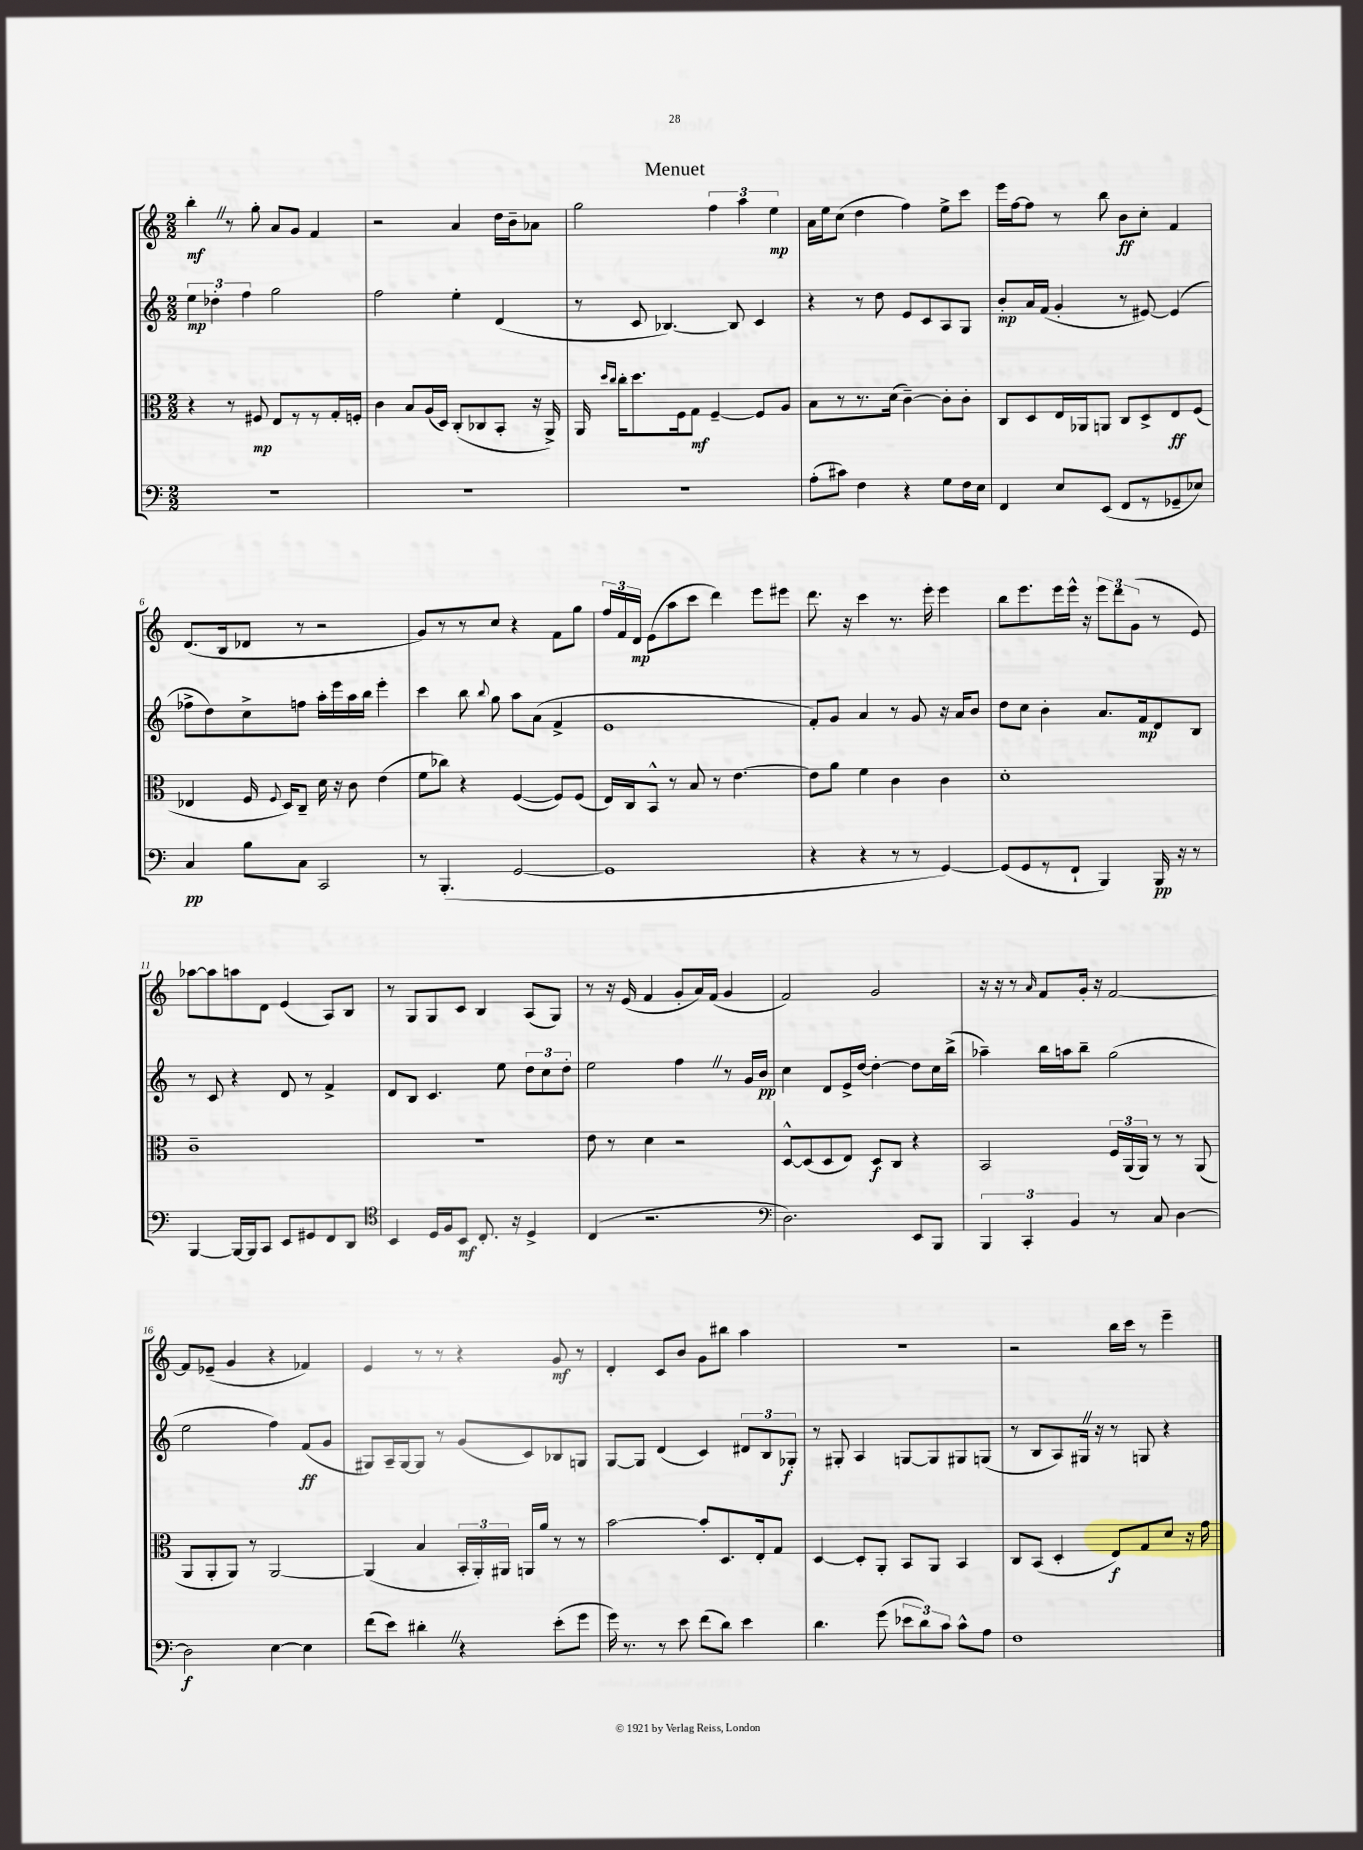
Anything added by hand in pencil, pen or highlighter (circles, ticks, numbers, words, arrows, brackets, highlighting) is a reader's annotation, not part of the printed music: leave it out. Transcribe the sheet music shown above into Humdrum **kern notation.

**kern	**dynam	**kern	**dynam	**kern	**dynam	**kern	**dynam
*part4	*part4	*part3	*part3	*part2	*part2	*part1	*part1
*staff4	*staff4	*staff3	*staff3	*staff2	*staff2	*staff1	*staff1
*clefF4	*	*clefC3	*	*clefG2	*	*clefG2	*
*k[]	*	*k[]	*	*k[]	*	*k[]	*
*M2/2	*	*M2/2	*	*M2/2	*	*M2/2	*
=1	=1	=1	=1	=1	=1	=1	=1
1r	.	4r	.	6ee\	mp	4bb'Z\	mf
.	.	.	.	6dd-X'\	.	.	.
.	.	8r	.	.	.	8r	.
.	.	.	.	6ff\	.	.	.
.	.	8F#X/	mp	.	.	8gg'\	.
.	.	8E/L	.	2gg\	.	8a/L	.
.	.	8r	.	.	.	8g/J	.
.	.	8r	.	.	.	4f/	.
.	.	16G'/L	.	.	.	.	.
.	.	16Fn'/JJ	.	.	.	.	.
=2	=2	=2	=2	=2	=2	=2	=2
1r	.	4c\	.	2ff\	.	2r	.
.	.	8B/L	.	.	.	.	.
.	.	(16A/L	.	.	.	.	.
.	.	16D/JJ)	.	.	.	.	.
.	.	(8C'/L	.	4ee'\	.	4a/	.
.	.	8C-X/	.	.	.	.	.
.	.	8BB'/J	.	(4d/	.	16dd\LL	.
.	.	.	.	.	.	16b~\J	.
.	.	16r	.	.	.	8a-X\J	.
.	.	16AA^/)	.	.	.	.	.
=3	=3	=3	=3	=3	=3	=3	=3
1r	.	16AA/	.	8r	.	2gg\	.
.	.	16qqdd/LL	.	.	.	.	.
.	.	16qqcc/JJ	.	.	.	.	.
.	.	16cc'\KL	.	.	.	.	.
.	.	8.dd\	.	8c/	.	.	.
.	.	.	.	[4.B-X/)	.	.	.
.	.	16F\k	.	.	.	.	.
.	.	8G\J	mf	.	.	.	.
.	.	[4F~/	.	.	.	6ff\	.
.	.	.	.	8B-/]	.	.	.
.	.	.	.	.	.	6aa\	.
.	.	8F/L]	.	4c/	.	.	.
.	.	.	.	.	.	6ee\	mp
.	.	8A/J	.	.	.	.	.
=4	=4	=4	=4	=4	=4	=4	=4
(8A'\L	.	8B\L	.	4r	.	16a\LL	.
.	.	.	.	.	.	16ee\J	.
8c#X\J)	.	8r	.	.	.	(8cc\J	.
4F\	.	8.r	.	8r	.	4dd\	.
.	.	.	.	8dd\	.	.	.
.	.	(16d\Jk	.	.	.	.	.
4r	.	[4c~\)	.	8e/L	.	4ff\)	.
.	.	.	.	8c/	.	.	.
8G\L	.	8c'\L]	.	8A/	.	8ee^\L	.
16F\L	.	8c'\J	.	8G/J	.	8ccc\J	.
16E\JJ	.	.	.	.	.	.	.
=5	=5	=5	=5	=5	=5	=5	=5
4FF/	.	8C/L	.	8b'/L	mp	16eee\LL	.
.	.	.	.	.	.	[16ff\J	.
.	.	8D/	.	16a/L	.	8ff\J]	.
.	.	.	.	(16f/JJ	.	.	.
8E/L	.	16E/L	.	4g'/	.	8r	.
.	.	16AA-X/J	.	.	.	.	.
(8EE/J	.	8AAn/J	.	.	.	8bb\	.
8FF/L	.	8C/L	.	8r	.	8b\L	ff
8r	.	8D^/	.	[8e#X/)	.	8cc'\J	.
8GG-X~/	.	8E/	ff	(4e#/]	.	4f/	.
8E-X/J)	.	(8F/J	.	.	.	.	.
!!LO:LB:g=z
=6	=6	=6	=6	=6	=6	=6	=6
4C/	pp	4E-X/	.	8ff-X^\L	.	(8.d/L	.
.	.	.	.	8dd\)	.	.	.
.	.	.	.	.	.	16B/k	.
8B\L	.	16F/	.	8cc^\	.	8d-X/J	.
.	.	8qqF/	.	.	.	.	.
.	.	16D/KL)	.	.	.	.	.
8C\J	.	8C~/J	.	8ffn\J	.	8r	.
2CC/	.	16d\	.	16aa'\LL	.	2r	.
.	.	16r	.	16eee\	.	.	.
.	.	8c\	.	16aa\	.	.	.
.	.	.	.	16bb\JJ	.	.	.
.	.	(4e\	.	4eee'\	.	.	.
=7	=7	=7	=7	=7	=7	=7	=7
8r	.	8f\L	.	4ccc\	.	8g/L)	.
(4.BBB'/	.	8cc-X\J)	.	.	.	8r	.
.	.	4r	.	8bb\	.	8r	.
.	.	.	.	8qqbb/	.	.	.
.	.	.	.	8gg\	.	8cc/J	.
[2GG/	.	([4F/	.	8aa\L	.	4r	.
.	.	.	.	(8a\J	.	.	.
.	.	8F/L])	.	4f^/	.	8f\L	.
.	.	(8F/J	.	.	.	8gg\J	.
=8	=8	=8	=8	=8	=8	=8	=8
1GG]	.	16E/LL)	.	1e	.	24ff/LL	.
.	.	.	.	.	.	24f/	.
.	.	16C/J	.	.	.	.	.
.	.	.	.	.	.	24d/JJ	mp
.	.	8BB^^/J	.	.	.	(8e\L	.
.	.	8r	.	.	.	8aa\	.
.	.	8B/	.	.	.	8ccc\J	.
.	.	8r	.	.	.	4ddd\)	.
.	.	[4.e\	.	.	.	.	.
.	.	.	.	.	.	8eee\L	.
.	.	.	.	.	.	8eee#X\J	.
=9	=9	=9	=9	=9	=9	=9	=9
4r	.	8e\L]	.	8f'/L)	.	8.ddd\	.
.	.	8a\J	.	8g/J	.	.	.
.	.	.	.	.	.	16r	.
4r	.	4f\	.	4a/	.	4ccc\	.
8r	.	4c\	.	8r	.	8.r	.
8r	.	.	.	8g/	.	.	.
.	.	.	.	.	.	16eee'\	.
[4GG/)	.	4c\	.	16r	.	4eee\	.
.	.	.	.	16a/KL	.	.	.
.	.	.	.	8b/J	.	.	.
=10	=10	=10	=10	=10	=10	=10	=10
(8GG/L]	.	1d'	.	8dd\L	.	8bb\L	.
8GG/	.	.	.	8cc\J	.	8.eee\	.
8r	.	.	.	4b'\	.	.	.
.	.	.	.	.	.	16eee\L	.
8FF`/J	.	.	.	.	.	16eee^^\JJ	.
.	.	.	.	.	.	16r	.
4BBB/)	.	.	.	8.a/L	.	12eee\L	.
.	.	.	.	.	.	12ddd\	.
.	.	.	.	.	.	(12g\J	.
.	.	.	.	16f/k	mp	.	.
16BBB/	pp	.	.	8d/	.	8r	.
16r	.	.	.	.	.	.	.
8r	.	.	.	8B/J	.	8e/)	.
!!LO:LB:g=z
=11	=11	=11	=11	=11	=11	=11	=11
[4BBB/	.	1c~	.	8r	.	[8aa-X\L	.
.	.	.	.	8c/	.	8aa-\]	.
16BBB/LL_	.	.	.	4r	.	8aan\	.
16BBB/J]	.	.	.	.	.	.	.
8CC/J	.	.	.	.	.	8d\J	.
8EE/L	.	.	.	8d/	.	(4e/	.
8GG#X/	.	.	.	8r	.	.	.
8FF/	.	.	.	4f^/	.	8A/L)	.
8DD/J	.	.	.	.	.	8B/J	.
=12	=12	=12	=12	=12	=12	=12	=12
*clefC4	*	*	*	*	*	*	*
4BB/	.	1r	.	8d/L	.	8r	.
.	.	.	.	8B/J	.	8G/L	.
16D/LL	.	.	.	4.c/	.	8G/	.
16F/J	.	.	.	.	.	.	.
8BB/J	mf	.	.	.	.	8c/J	.
8.C'/	.	.	.	.	.	4B/	.
.	.	.	.	8ee\	.	.	.
16r	.	.	.	.	.	.	.
4D^/	.	.	.	12dd\L	.	(8A/L	.
.	.	.	.	12cc\	.	.	.
.	.	.	.	.	.	8G/J)	.
.	.	.	.	12dd'\J	.	.	.
=13	=13	=13	=13	=13	=13	=13	=13
(4C/	.	8e\	.	2ee\	.	8r	.
.	.	8r	.	.	.	16r	.
.	.	.	.	.	.	(16e/	.
2.r	.	4d\	.	.	.	4f/	.
.	.	2r	.	4ffZ\	.	8g'/L	.
.	.	.	.	.	.	16a/L)	.
.	.	.	.	.	.	(16f/JJ	.
.	.	.	.	8r	.	4g/	.
.	.	.	.	16g/LL	.	.	.
.	.	.	.	16b/JJ	pp	.	.
=14	=14	=14	=14	=14	=14	=14	=14
*clefF4	*	*	*	*	*	*	*
2.D\)	.	[8D^^/L	.	4cc\	.	2f/)	.
.	.	(8D/]	.	.	.	.	.
.	.	8D/	.	8d/L	.	.	.
.	.	8E/J)	.	16e^/L	.	.	.
.	.	.	.	[16dd/JJ	.	.	.
.	.	8D/L	f	4dd'\_	.	2g/	.
.	.	8C/J	.	.	.	.	.
8EE/L	.	4r	.	8dd\L]	.	.	.
8BBB/J	.	.	.	16cc\L	.	.	.
.	.	.	.	(16bb^\JJ	.	.	.
=15	=15	=15	=15	=15	=15	=15	=15
6BBB/	.	2BB/	.	4aa-X~\)	.	16r	.
.	.	.	.	.	.	16r	.
.	.	.	.	.	.	8r	.
6CC'/	.	.	.	.	.	.	.
.	.	.	.	.	.	16qqa/	.
.	.	.	.	16bb\LL	.	8f/L	.
.	.	.	.	16aan\J	.	.	.
6BB/	.	.	.	.	.	.	.
.	.	.	.	8bb~\J	.	16g'/Jk	.
.	.	.	.	.	.	16r	.
8r	.	24F/LL	.	(2gg\	.	[2f/	.
.	.	(24AA/	.	.	.	.	.
.	.	24AA/JJ)	.	.	.	.	.
8C/	.	8r	.	.	.	.	.
[4D\	.	8r	.	.	.	.	.
.	.	(8AA/	.	.	.	.	.
!!LO:LB:g=z
=16	=16	=16	=16	=16	=16	=16	=16
2D\]	f	8AA/L	.	2ee\	.	8f/L]	.
.	.	8AA'/	.	.	.	(8e-X~/J	.
.	.	8AA/J)	.	.	.	4g/	.
.	.	8r	.	.	.	.	.
[4E\	.	[2AA/	.	4ff\)	.	4r	.
4E\]	.	.	.	(8f/L	ff	4f-X/)	.
.	.	.	.	8g/J	.	.	.
=17	=17	=17	=17	=17	=17	=17	=17
(8f\L	.	(4AA/]	.	8G#X/L)	.	4e/	.
8e\J)	.	.	.	16A~/L	.	.	.
.	.	.	.	[16G#/J	.	.	.
4d#X'Z\	.	4B/	.	8G#/J]	.	8r	.
.	.	.	.	8r	.	8r	.
4r	.	24BB'/LL	.	(8g/L	.	4r	.
.	.	24AA'/)	.	.	.	.	.
.	.	24AA#X/JJ	.	.	.	.	.
.	.	16AAn/LL	.	8c/)	.	.	.
.	.	16a/JJ	.	.	.	.	.
(8e'\L	.	8r	.	8B-X/	.	8g/	mf
8g\J	.	8r	.	8Gn/J	.	8r	.
=18	=18	=18	=18	=18	=18	=18	=18
16g\)	.	[2b\	.	[8G/L	.	4d'/	.
8.r	.	.	.	.	.	.	.
.	.	.	.	8G/J]	.	.	.
8r	.	.	.	(4d/	.	8c/L	.
8e\	.	.	.	.	.	8b/J	.
(8f\L	.	8b'/L]	.	4c/)	.	8g\L	.
8d\J)	.	8.D/	.	.	.	8bb#X\J	.
4e\	.	.	.	12d#X/L	.	4aa\	.
.	.	16E'/k	.	.	.	.	.
.	.	.	.	12B/	.	.	.
.	.	8G/J	.	.	.	.	.
.	.	.	.	12G-X'/J	f	.	.
=19	=19	=19	=19	=19	=19	=19	=19
4.d\	.	[4D/	.	8r	.	1r	.
.	.	.	.	8G#X'/	.	.	.
.	.	8D'/L]	.	4A/	.	.	.
(8g\	.	8AA'/J	.	.	.	.	.
12e-X\L	.	8BB/L	.	[8Gn/L	.	.	.
12d\)	.	.	.	.	.	.	.
.	.	8AA/J	.	8G/]	.	.	.
12c\J	.	.	.	.	.	.	.
8c^^\L	.	4BB/	.	8G#X/	.	.	.
8A\J	.	.	.	(8Gn/J	.	.	.
=20	=20	=20	=20	=20	=20	=20	=20
1F	.	8C/L	.	8r	.	2r	.
.	.	(8BB/J	.	8B/L	.	.	.
.	.	4D'/	.	8A/)	.	.	.
.	.	.	.	16G#XZ/Jk	.	.	.
.	.	.	.	16r	.	.	.
.	.	8E/L)	f	8r	.	16bb\LL	.
.	.	.	.	.	.	16ccc\JJ	.
.	.	8G/	.	8Gn/	.	8r	.
.	.	8d/J	.	4r	.	4eee~\	.
.	.	16r	.	.	.	.	.
.	.	16g\	.	.	.	.	.
==	==	==	==	==	==	==	==
*-	*-	*-	*-	*-	*-	*-	*-
